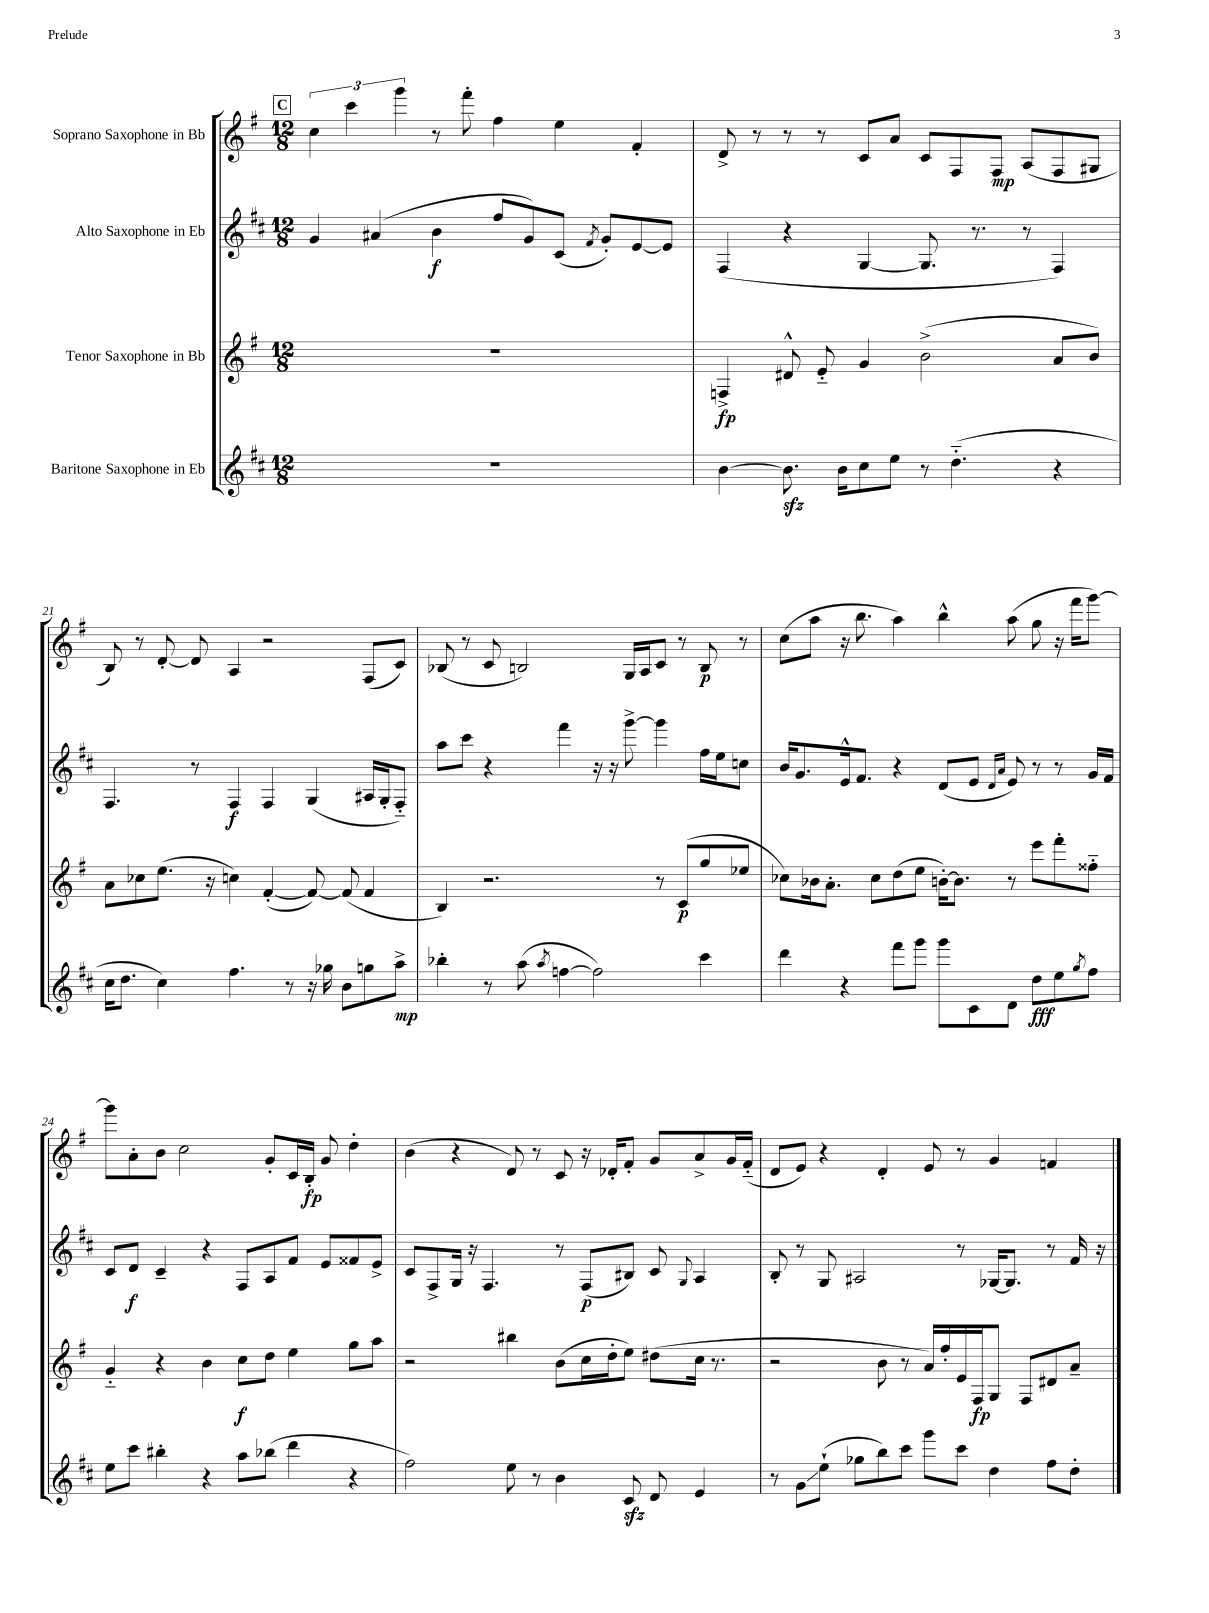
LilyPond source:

<<
\new StaffGroup <<
\new Staff = "s0" \with { instrumentName = "Soprano Saxophone in Bb" } {
    \clef treble \key g \major \numericTimeSignature \time 12/8
    \mark \markup { \box "C" } \tuplet 3/2 { c''4 c'''4 g'''4 } r8 fis'''8-. fis''4 e''4 fis'4-. |
    d'8-> r8 r8 r8 c'8 a'8 c'8 fis8 fis8\mp a8( fis8 gis8 |
    b8) r8 d'8~-. d'8 a4 r2 fis8( c'8) |
    bes8( r8 c'8 b2) g16 a16 c'8 r8 b8\p r8 |
    c''8( a''8 r16 b''8. a''4) b''4-^ a''8( g''8 r16 fis'''16 g'''8~) |
    g'''8 a'8-. b'8 c''2 g'8-. c'16 b16-.\fp g'8 d''4-. |
    b'4( r4 d'8) r8 c'8 r16 des'16-. fis'8-. g'8 a'8-> g'16 fis'16-_( |
    d'8 e'8) r4 d'4-. e'8 r8 g'4 f'4 \bar "|." |
}
\new Staff = "s1" \with { instrumentName = "Alto Saxophone in Eb" } {
    \clef treble \key d \major \numericTimeSignature \time 12/8
    \mark \markup { \box "C" } g'4 ais'4( b'4\f fis''8 g'8) cis'8( \acciaccatura { fis'8 } g'8-.) e'8~ e'8 |
    fis4( r4 g4~ g8. r8. r8 fis4) |
    fis4. r8 fis4\f fis4 g4( ais16 g16-. fis8-_) |
    a''8 cis'''8 r4 fis'''4 r16 r16 g'''8~-> g'''4 fis''16 e''16 c''8 |
    b'16 g'8. e'16-^ fis'8. r4 d'8( e'8 \grace { d'16 a'16 } e'8) r8 r8 g'16 fis'16 |
    cis'8 d'8\f cis'4-- r4 fis8 a8 fis'8 e'8 fisis'8 e'8-> |
    cis'8 fis8-> g16 r16 fis4. r8 fis8\p( bis8) cis'8 \appoggiatura { g8 } a4 |
    b8-. r8 g8 ais2 r8 ges16~ ges8. r8 fis'16 r16 \bar "|." |
}
\new Staff = "s2" \with { instrumentName = "Tenor Saxophone in Bb" } {
    \clef treble \key g \major \numericTimeSignature \time 12/8
    \mark \markup { \box "C" } R1. |
    f4->\fp dis'8-^ e'8-_ g'4 b'2->( a'8 b'8) |
    a'8 ces''8 e''8.( r16 c''4) fis'4~-.( fis'8~) fis'8( fis'4 |
    b4) r2. r8 c'8\p( g''8 ees''8 |
    ces''8) bes'16 a'8.-. ces''8 d''8( e''8 b'16~-.) b'8. r8 e'''8 fis'''8-. fisis''8-_ |
    g'4-_ r4 b'4 c''8\f d''8 e''4 g''8 a''8 |
    r2 bis''4 b'8( c''16 d''16-. e''8) dis''8( c''16 r8. |
    r2 b'8 r8 a'16) fis''16-. e'16 fis16\fp g8 fis8 dis'8 a'8-- \bar "|." |
}
\new Staff = "s3" \with { instrumentName = "Baritone Saxophone in Eb" } {
    \clef treble \key d \major \numericTimeSignature \time 12/8
    \mark \markup { \box "C" } R1. |
    b'4~ b'8.\sfz b'16 cis''8 e''8 r8 d''4.-_( r4 |
    cis''16 d''8. cis''4) fis''4. r8 r16 ges''16 b'8 g''8 a''8->\mp |
    bes''4-. r8 a''8( \acciaccatura { a''8 } f''4~ f''2) cis'''4 |
    d'''4 r4 fis'''8 g'''8 g'''8 cis'8 d'8 d''8\fff e''8 \acciaccatura { g''8 } fis''8 |
    e''8 cis'''8 bis''4-. r4 a''8 bes''8( d'''4 r4 |
    fis''2) e''8 r8 b'4 cis'8\sfz d'8 e'4 |
    r8 g'8\glissando e''8-!( ges''8 b''8) cis'''8 g'''8 cis'''8 d''4 fis''8 d''8-. \bar "|." |
}
>>
>>
\layout { \context { \Score currentBarNumber = #19 } }
